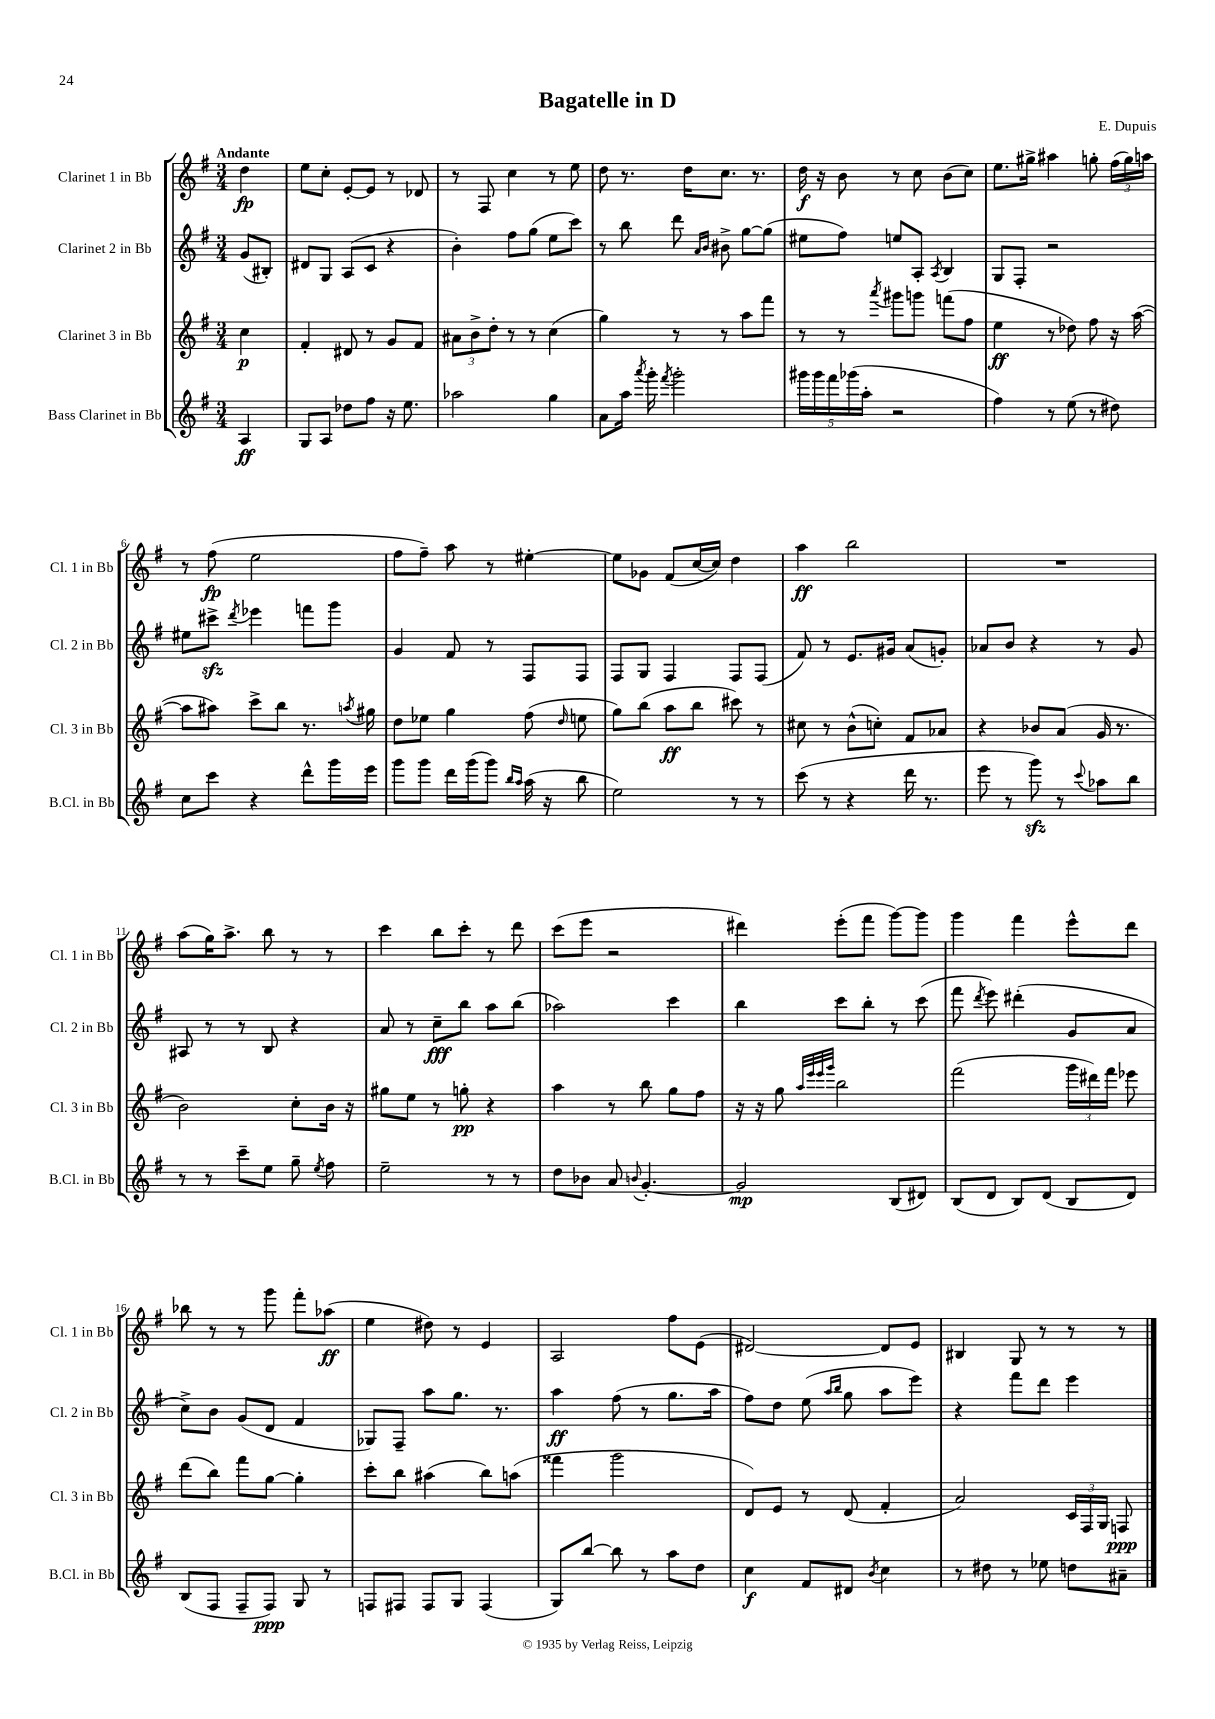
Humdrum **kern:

**kern	**kern	**kern	**kern
*staff4	*staff3	*staff2	*staff1
*clefG2	*clefG2	*clefG2	*clefG2
*k[f#]	*k[f#]	*k[f#]	*k[f#]
*M3/4	*M3/4	*M3/4	*M3/4
4A	4cc	(8g	4dd
.	.	8B#')	.
=	=	=	=
8G	4f#'	8d#	8ee
8A	.	8G	8cc'
8dd-	8d#	(8A	[8e'
8ff#	8r	8c	8e]
16r	8g	4r	8r
8.ee	.	.	.
.	8f#	.	8d-
=	=	=	=
2aa-	12a#	4b')	8r
.	12b^	.	.
.	.	.	8F#
.	12dd'	.	.
.	8r	8ff#	4cc
.	8r	(8gg	.
4gg	(4cc	8ee	8r
.	.	8ccc)	8ee
=	=	=	=
8a	4gg)	8r	8dd
16aa	.	8bb	8.r
8qaaa	.	.	.
16ggg'	.	.	.
8qfff#	.	.	.
2ggg'	8r	8ddd	.
.	.	.	16dd
.	.	16qqa	.
.	.	16qqb	.
.	8r	8b#^	8.cc
.	8aa	[8gg	.
.	.	.	8.r
.	8fff#	(8gg]	.
=	=	=	=
20ggg#	8r	8ee#	16dd
20ggg#	.	.	.
.	.	.	16r
20fff#	.	.	.
.	8r	8ff#)	8b
(20ggg-	.	.	.
20aa'	.	.	.
.	8qaaa	.	.
2r	8ggg#	8ee	8r
.	8ggg	8A'	8cc
.	.	8qA	.
.	(8fff	4B	(8b
.	8ff#	.	8cc)
=	=	=	=
4ff#)	4ee	8G	8.ee
.	.	8F#'	.
.	.	.	16gg#^
8r	8r	2r	4aa#
(8ee	8dd-)	.	.
8r	8ff#	.	8gg'
8dd#)	16r	.	(24ff#
.	.	.	24gg)
.	([16aa	.	.
.	.	.	24aa
=	=	=	=
8cc	8aa]	8ee#	8r
8ccc	8aa#)	8ccc#^	(8ff#
.	.	8qddd	.
4r	8ccc^	4eee-	2ee
.	8bb	.	.
8ddd^^	8.r	8fff	.
16ggg	.	8ggg	.
.	8qaa	.	.
16eee	16gg#	.	.
=	=	=	=
8ggg	8dd	4g	8ff#
8ggg	8ee-	.	8ff#~)
16ddd	4gg	8f#	8aa
(16ggg	.	.	.
8ggg)	.	8r	8r
16qqbb	.	.	.
16qqaa	.	.	.
(16aa	(8ff#	8F#	[4ee#'
16r	.	.	.
.	16qqdd	.	.
8bb	8ee	8F#	.
=	=	=	=
2ee)	8gg)	8F#	8ee#]
.	(8bb	8G	8g-
.	8aa	4F#	(8f#
.	8bb	.	[16cc
.	.	.	16cc])
8r	8ccc#)	8F#	4dd
8r	8r	(8F#	.
=	=	=	=
(8ccc	8cc#	8f#)	4aa
8r	8r	8r	.
4r	(8b^^	8.e	2bb
.	8cc')	.	.
.	.	16g#	.
16ddd	8f#	(8a	.
8.r	.	.	.
.	8a-	8g')	.
=	=	=	=
8eee	4r	8a-	2.r
8r	.	8b	.
8ggg)	8b-	4r	.
8r	(8a	.	.
8qqccc	.	.	.
8aa-	16g	8r	.
.	8.r	.	.
8bb	.	8g	.
=	=	=	=
8r	2b)	8A#	(8aa
8r	.	8r	16gg)
.	.	.	8.aa^
8ccc~	.	8r	.
8ee	.	8B	8bb
8gg~	8cc'	4r	8r
8qee	.	.	.
8ff#	16b	.	8r
.	16r	.	.
=	=	=	=
2ee~	8gg#	8a	4ccc
.	8ee	8r	.
.	8r	8cc~	8bb
.	8gg'	8bb	8ccc'
8r	4r	8aa	8r
8r	.	(8bb	8ddd
=	=	=	=
8dd	4aa	2aa-)	(8ccc
8b-	.	.	8eee
8a	8r	.	2r
8qqb	.	.	.
[4.g'	8bb	.	.
.	8gg	4ccc	.
.	8ff#	.	.
=	=	=	=
2g]	16r	4bb	4ddd#)
.	16r	.	.
.	8gg	.	.
.	32qqaa	.	.
.	32qqeee	.	.
.	32qqeee	.	.
.	32qqggg	.	.
.	2bb	8ccc	(8eee'
.	.	8bb'	8fff#
(8B	.	8r	[8ggg)
8d#)	.	(8ccc	8ggg]
=	=	=	=
(8B	(2fff#	8fff#	4ggg
.	.	8qddd	.
8d	.	8eee)	.
8B)	.	(4ddd#'	4fff#
(8d	.	.	.
8B	24ggg	8g	8eee^^
.	24ddd#)	.	.
.	24fff#	.	.
8d)	8eee-	8a	8ddd
=	=	=	=
(8B	(8ddd	8cc^)	8bb-
8F#	8bb)	8b	8r
8F#~	8fff#	(8g	8r
8F#)	[8gg	8d	8ggg
8G	4gg']	4f#	8fff#'
8r	.	.	(8aa-
=	=	=	=
8F	8ccc'	8G-)	4ee
8F#	8bb	8F#~	.
8F#	(4aa#	8aa	8dd#)
8G	.	8.gg	8r
(4F#	8bb)	.	4e
.	.	8.r	.
.	(8aa	.	.
=	=	=	=
8G)	4fff##	4aa	2A
[8bb	.	.	.
8bb]	2ggg	(8ff#	.
8r	.	8r	.
8aa	.	8.gg	8ff#
8dd	.	.	(8e
.	.	16aa	.
=	=	=	=
4cc	8d)	8ff#)	[2d#)
.	8e	8dd	.
8f#	8r	(8ee	.
.	.	16qqaa	.
.	.	16qqbb	.
8d#	(8d	8gg	.
8qb	.	.	.
4cc	4f#'	8aa	8d#]
.	.	8eee)	8e
=	=	=	=
8r	2a)	4r	4B#
8dd#	.	.	.
8r	.	8fff#	8G
8ee-	.	8ddd	8r
8dd	24c	4eee	8r
.	24F#	.	.
.	24G	.	.
8a#~	8F	.	8r
==	==	==	==
*-	*-	*-	*-
